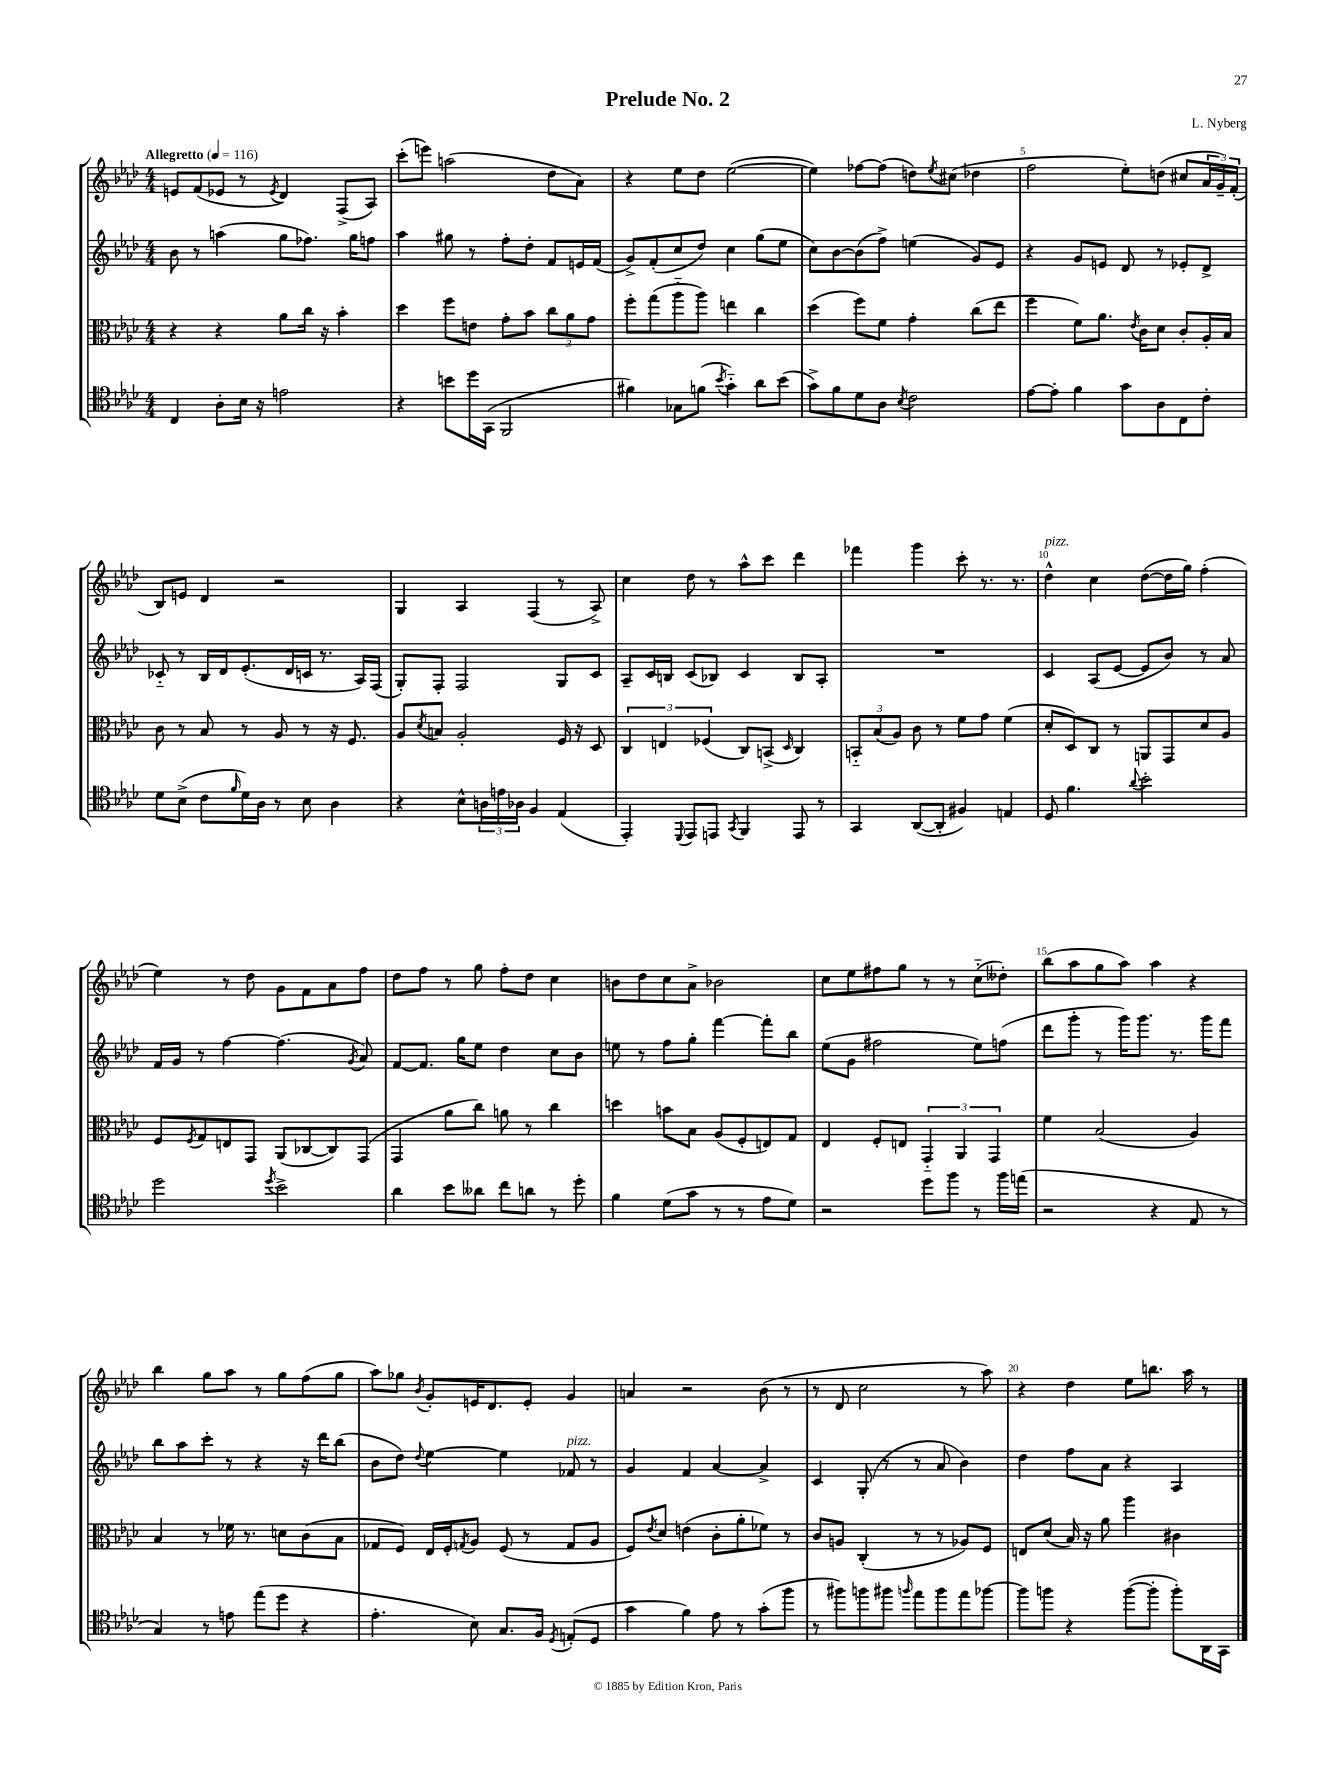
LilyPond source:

\header { title = "Prelude No. 2" composer = "L. Nyberg" }
<<
\new StaffGroup <<
\new Staff = "s0" {
    \clef treble \key aes \major \numericTimeSignature \time 4/4 \tempo "Allegretto" 4 = 116
    e'8 f'8( ees'8 r8 \acciaccatura { ees'8 } des'4) f8->( aes8) |
    c'''8-.( e'''8) a''2( des''8 aes'8) |
    r4 ees''8 des''8 ees''2~( |
    ees''4) fes''8~ fes''8( d''8) \acciaccatura { ees''8 } cis''8( des''4 |
    f''2 ees''8-.) d''8( cis''8 \tuplet 3/2 { aes'16 g'16--) f'16-.( } |
    bes8) e'8 des'4 r2 |
    g4 aes4 f4( r8 aes8->) |
    c''4 des''8 r8 aes''8-^ c'''8 des'''4 |
    fes'''4 g'''4 c'''8-. r8. r8. |
    des''4-^^\markup { \italic "pizz." } c''4 des''8~( des''16 g''16) f''4-.( |
    ees''4) r8 des''8 g'8 f'8 aes'8 f''8 |
    des''8 f''8 r8 g''8 f''8-. des''8 c''4 |
    b'8 des''8 c''8 aes'8-> bes'2 |
    c''8 ees''8 fis''8 g''8 r8 r8 c''8-_( deses''8-.) |
    bes''8( aes''8 g''8 aes''8) aes''4 r4 |
    bes''4 g''8 aes''8 r8 g''8 f''8( g''8 |
    aes''8) ges''8 \acciaccatura { bes'8 } g'8-. e'16 des'8. e'8-. g'4 |
    a'4 r2 bes'8( r8 |
    r8 des'8 c''2 r8 aes''8) |
    r4 des''4 ees''8 b''8. aes''16 r8 \bar "|." |
}
\new Staff = "s1" {
    \clef treble \key aes \major \numericTimeSignature \time 4/4
    bes'8 r8 a''4( g''8 fes''8.) g''16 f''8 |
    aes''4 gis''8 r8 f''8-. des''8-. f'8 e'16 f'16( |
    g'8->) f'8-.( c''8 des''8) c''4 g''8( ees''8 |
    c''8) bes'8~ bes'8( f''8->) e''4( g'8) ees'8 |
    r4 g'8 e'8 des'8 r8 ees'8-. des'8-> |
    ces'8-_ r8 bes16 des'16 ees'8.-.( des'16 c'16 r8. aes16) f16( |
    g8-.) f8-. f2 g8 c'8 |
    aes8-- c'16 b16 c'8( bes8) c'4 bes8 aes8-. |
    R1 |
    c'4 aes8( ees'8~ ees'8 bes'8) r8 aes'8 |
    f'16 g'16 r8 f''4~ f''4.( \acciaccatura { g'8 } aes'8) |
    f'8~ f'8. g''16 ees''8 des''4 c''8 bes'8 |
    e''8 r8 f''8 g''8-. f'''4~ f'''8-. bes''8 |
    ees''8( g'8 fis''2 ees''8) f''8( |
    des'''8 g'''8-. r8 g'''16) g'''8. r8. g'''16 f'''8 |
    bes''8 aes''8 c'''8-. r8 r4 r16 des'''16 bes''8( |
    bes'8 des''8) \appoggiatura { des''8 } ees''4~ ees''4 fes'8^\markup { \italic "pizz." } r8 |
    g'4 f'4 aes'4~ aes'4-> |
    c'4 g8-.( r8 r8 aes'8 bes'4) |
    des''4 f''8 aes'8 r4 aes4 \bar "|." |
}
\new Staff = "s2" {
    \clef alto \key aes \major \numericTimeSignature \time 4/4
    r4 r4 aes'8 c''16 r16 bes'4-. |
    des''4 f''8 e'8 g'8-. bes'8 \tuplet 3/2 { c''8 aes'8 g'8 } |
    f''8-. g''8( aes''8-_ aes''8) e''4 c''4 |
    des''4( f''8) f'8 g'4-. c''8( ees''8 |
    f''4 f'8) aes'8. \acciaccatura { ees'8 } c'16 des'8 c'8-. aes16-. bes16 |
    c'8 r8 bes8 r8 aes8 r8 r16 f8. |
    aes8 \acciaccatura { des'8 } b8 aes2-. f16 r16 des8 |
    \tuplet 3/2 { c4 e4 fes4( } c8) b,8->( \grace { des16 } c4) |
    \tuplet 3/2 { b,8-_ bes8( aes8) } c'8 r8 f'8 g'8 f'4( |
    des'8-. des8) c8 r8 a,8 g,8 des'8 aes8 |
    f8 \acciaccatura { f8 } g8 e8 g,8 aes,8( ces8~ ces8) g,8( |
    g,4 aes'8 c''8) a'8 r8 c''4 |
    d''4 b'8 bes8 aes8( f8-. e8) g8 |
    ees4 f8-. e8 \tuplet 3/2 { g,4-_ aes,4 g,4 } |
    f'4 bes2( aes4) |
    bes4 r8 fes'16 r8. d'8 c'8( bes8 |
    ges8 f8) ees16 f16-. \acciaccatura { g8 } aes8 f8( r8 g8 aes8 |
    f8) \acciaccatura { ees'8 } des'8 e'4( c'8-. aes'8-. fes'8) r8 |
    c'8 a8 c4-.( r8 r8 aes8) f8 |
    e8 des'8( bes16) r16 aes'8 aes''4 cis'4 \bar "|." |
}
\new Staff = "s3" {
    \clef tenor \key aes \major \numericTimeSignature \time 4/4
    c4 aes8-. bes16 r16 e'2 |
    r4 b'8 des''16 g,16( f,2 |
    fis'4) ges8 f'8( \acciaccatura { bes'8 } g'4-_) aes'8 bes'8( |
    g'8->) f'8 des'8 aes8 \acciaccatura { bes8 } c'2 |
    ees'8~ ees'8-. f'4 g'8 aes8 c8 c'8-. |
    des'8 bes8->( c'8 \grace { f'16 } des'16) aes16 r8 bes8 aes4 |
    r4 bes8-^ \tuplet 3/2 { a16 e'16 aes16 } f4 ees4( |
    ees,4-.) \appoggiatura { des,8 } ees,8 e,8 \acciaccatura { g,8 } f,4 e,8 r8 |
    g,4 aes,8~( aes,8-. fis4) e4 |
    des8 f'4. \appoggiatura { aes'8 } bes'2-. |
    des''2 \acciaccatura { des''8 } bes'2-> |
    aes'4 bes'8 aeses'8 c''8 a'8 r8 des''8-. |
    f'4 des'8( g'8 r8 r8 ees'8 des'8) |
    r2 des''8 f''8 r8 f''16 e''16( |
    r2 r4 ees8 r8 |
    g4) r8 e'8 ees''8( des''8 r4 |
    ees'4.-. bes8) g8. f16 \acciaccatura { des8 } e8-.( des8 |
    g'4 f'4) ees'8 r8 g'8-.( f''8 |
    r8 fis''8) f''8 fis''8 \grace { f''16 } ees''8 f''8 ees''8 fes''8~ |
    fes''8 f''8 r4 f''8~( f''8-. f''8-.) aes,16 g,16 \bar "|." |
}
>>
>>
\layout { \context { \Score \override BarNumber.break-visibility = ##(#f #t #t) barNumberVisibility = #(every-nth-bar-number-visible 5) } }
